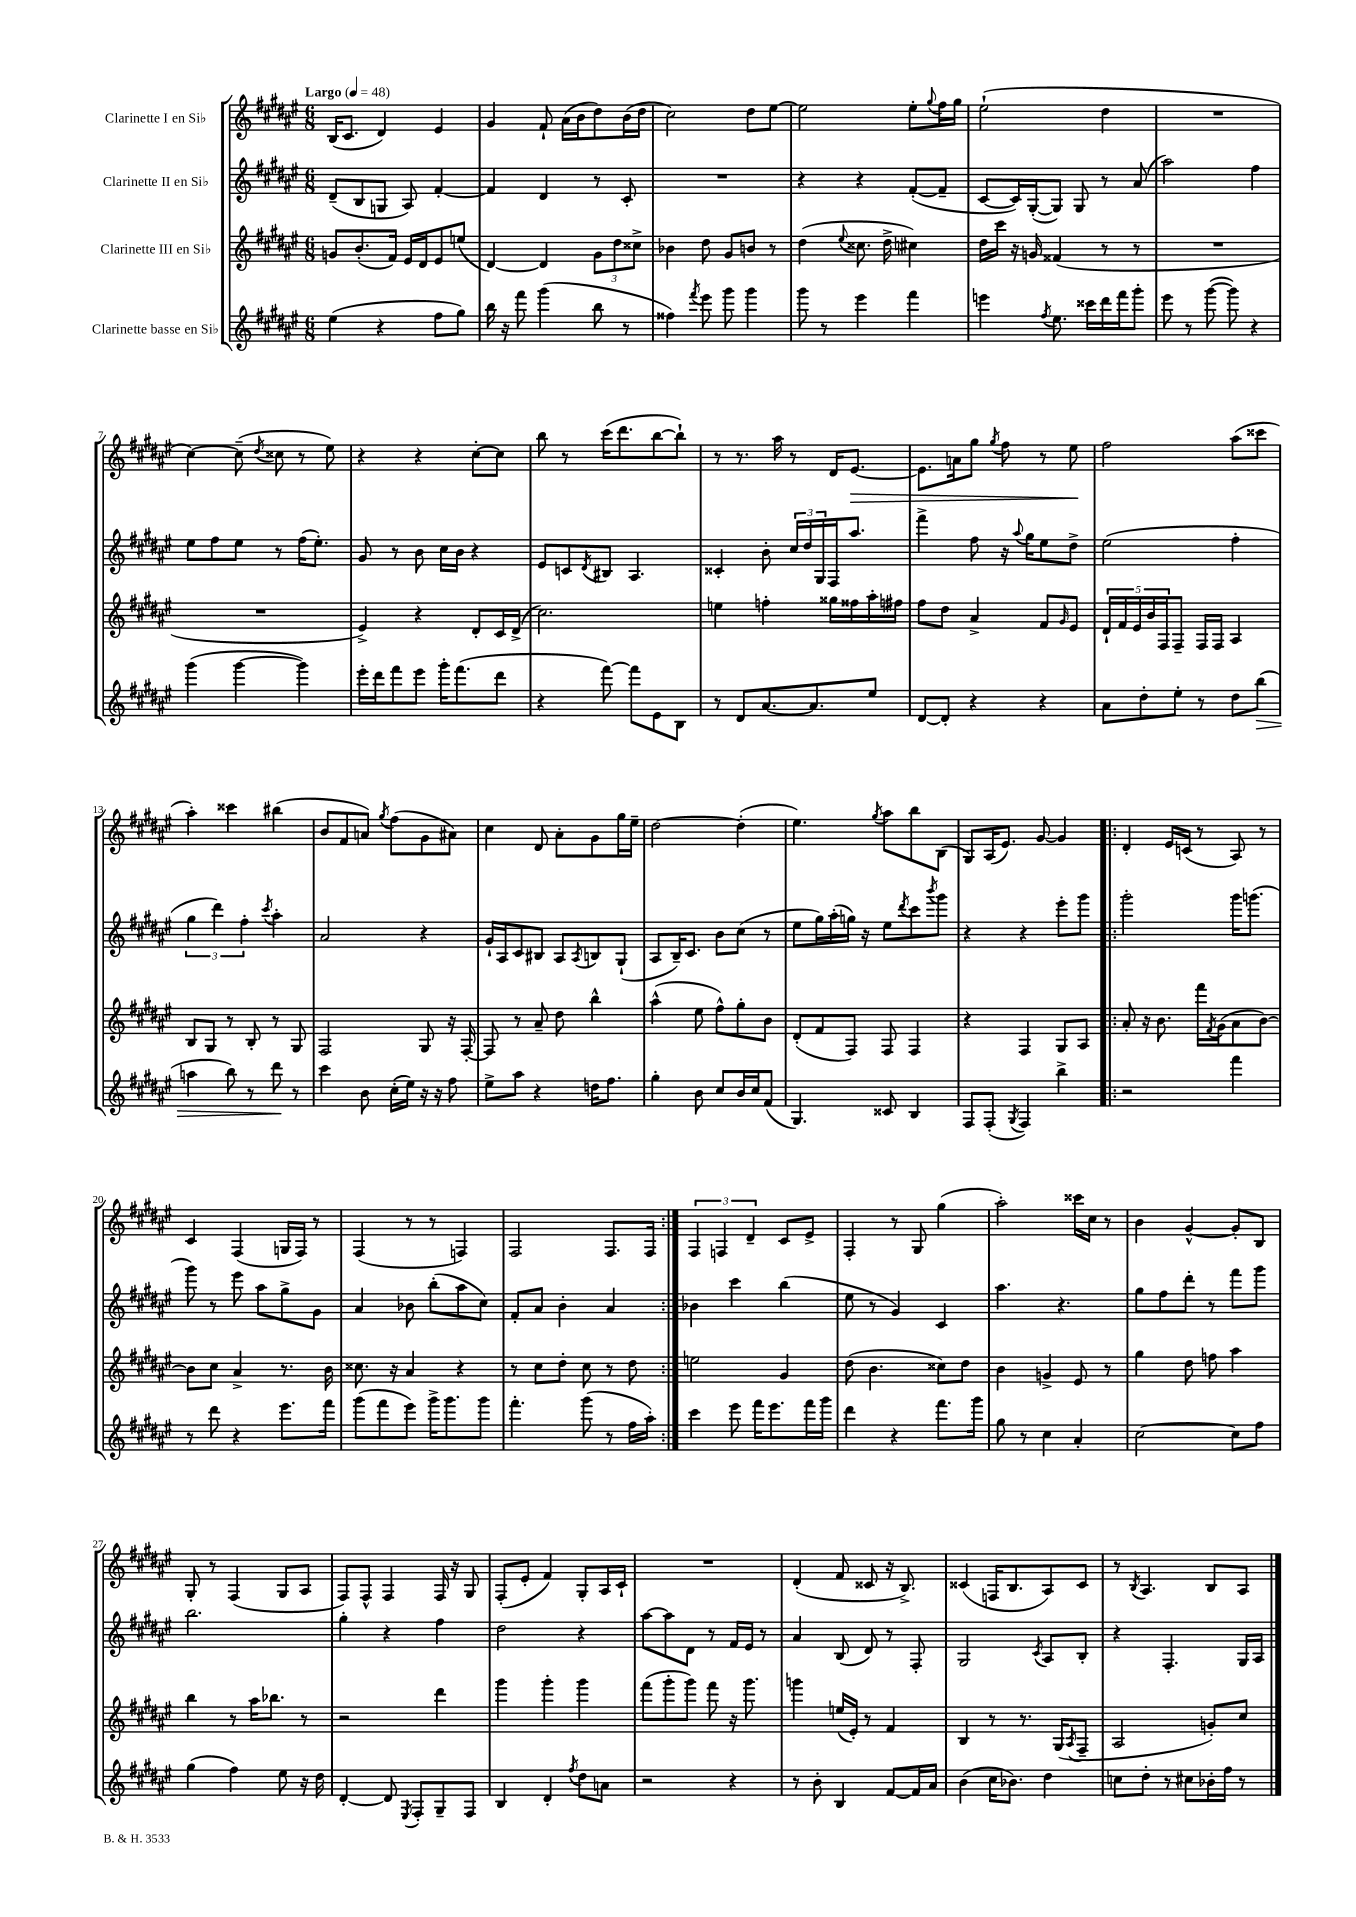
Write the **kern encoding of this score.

**kern	**kern	**kern	**kern
*staff4	*staff3	*staff2	*staff1
*clefG2	*clefG2	*clefG2	*clefG2
*k[f#c#g#d#a#e#]	*k[f#c#g#d#a#e#]	*k[f#c#g#d#a#e#]	*k[f#c#g#d#a#e#]
*M6/8	*M6/8	*M6/8	*M6/8
*MM48	*MM48	*MM48	*MM48
(4ee#	8g	(8d#~	(16B
.	.	.	8.c#
.	(8.b'	8B	.
4r	.	8G	4d#)
.	16f#)	.	.
.	16e#	8A#)	.
.	16d#	.	.
8ff#	8e#	[4f#'	4e#
8gg#)	(8ee	.	.
=	=	=	=
16bb	[4d#)	4f#]	4g#
16r	.	.	.
8fff#	.	.	.
(4ggg#	4d#]	4d#	8f#`
.	.	.	(16a#
.	.	.	16b
8bb	12g#	8r	8dd#)
.	12dd#	.	.
8r	.	8c#'	(16b
.	12cc##^	.	.
.	.	.	16dd#
=	=	=	=
4ff##)	4b-	2.r	2cc#)
8qfff#	.	.	.
8eee#	8dd#	.	.
8ggg#	8g#	.	.
4ggg#	8b	.	8dd#
.	8r	.	[8ee#
=	=	=	=
8ggg#	(4dd#	4r	2ee#]
8r	.	.	.
.	8qqee#	.	.
4eee#	8.cc##	4r	.
.	16dd#^	.	.
4fff#	4cc#)	([8f#'	8ee#'
.	.	.	8qqgg#
.	.	8f#~]	16ff#
.	.	.	16gg#
=	=	=	=
4eee	16dd#	[8c#	(2ee#`
.	16ccc#	.	.
.	16r	16c#])	.
.	16g	([16G#'	.
8qff#	.	.	.
8.ee#	(4f##	8G#])	.
.	.	8G#	.
16ccc##	.	.	.
16ddd#	8r	8r	4dd#
16fff#	.	.	.
8ggg#'	8r	(8a#	.
=	=	=	=
8eee#	2.r	2aa#)	2.r
8r	.	.	.
([8ggg#	.	.	.
8ggg#])	.	.	.
4r	.	4ff#	.
=	=	=	=
(4ggg#	2.r	8ee#	[4cc#)
.	.	8ff#	.
[4ggg#	.	8ee#	(8cc#~]
.	.	.	8qdd#
.	.	8r	8cc##
4ggg#])	.	(16ff#	8r
.	.	8.ee#')	.
.	.	.	8ee#)
=	=	=	=
16eee#'	4e#^)	8g#	4r
16ddd#	.	.	.
8fff#	.	8r	.
8eee#	4r	8b	4r
16ggg#'	.	16cc#	.
(8.fff#	.	16b	.
.	8d#'	4r	[8cc#'
8ddd#	16c#	.	8cc#]
.	(16d#^	.	.
=	=	=	=
4r	2.cc#)	8e#	8bb
.	.	8c	8r
.	.	8qd#	.
[8fff#)	.	8B#	(16ccc#
.	.	.	8.ddd#
8fff#]	.	4.A#	.
8e#	.	.	[8bb
8B	.	.	8bb`])
=	=	=	=
8r	4ee	4c##'	8r
8d#	.	.	8.r
[8.a#	4ff'	8b'	.
.	.	.	16aa#
.	.	24cc#	8r
.	.	24dd#	.
8.a#]	.	.	.
.	.	24G#	.
.	16gg##	16F#	16d#
.	16ff##	8.aa#	[8.e#
8ee#	16aa#'	.	.
.	16ff#	.	.
=	=	=	=
[8d#	8ff#	4fff#^	8.e#]
8d#']	8dd#	.	.
.	.	.	16a
4r	4a#^	8ff#	8gg#
.	.	.	8qgg#
.	.	16r	8ff#
.	.	8qqaa#	.
.	.	16gg#	.
4r	8f#	8ee#	8r
.	16qqg#	.	.
.	8e#	8dd#^	8ee#
=	=	=	=
8a#	20d#`	(2ee#	2ff#
.	20f#	.	.
.	20e#	.	.
8dd#'	.	.	.
.	20b	.	.
.	20F#	.	.
8ee#'	8F#~	.	.
8r	16F#	.	.
.	16F#	.	.
8dd#	4A#	4ff#'	(8aa#
(8bb	.	.	8ccc##
=	=	=	=
4aa	8B	6gg#	4aa#')
.	8G#	.	.
.	.	6ddd#)	.
8bb)	8r	.	4ccc##
.	.	6ff#'	.
8r	8B'	.	.
.	.	8qccc#	.
8ddd#	8r	4aa#'	(4bb#
8r	8G#	.	.
=	=	=	=
4ccc#	2F#	2a#	8b
.	.	.	8f#
8b	.	.	8a)
.	.	.	8qgg#
(16cc#'	.	.	(8ff#
16ee#)	.	.	.
16r	8G#	4r	8g#
16r	.	.	.
8ff#	16r	.	8a#)
.	[16F#'	.	.
=	=	=	=
8ee#^	8F#]	16g#`	4cc#
.	.	16A#	.
8aa#	8r	8c#	.
4r	8a#~	8B#	8d#
.	8dd#	8A#	8a#'
.	.	8qA#	.
16dd	4bb^^	8B	8g#
8.ff#	.	.	.
.	.	(8G#`	16gg#
.	.	.	16ee#~
=	=	=	=
4gg#'	(4aa#^^	8A#	[2dd#
.	.	16B~)	.
.	.	8.c#	.
8b	8ee#	.	.
8cc#	8ff#^^)	8b	.
16b	8gg#'	(8cc#	(4dd#']
16cc#	.	.	.
(8f#	8b	8r	.
=	=	=	=
4.G#)	(8d#'	8ee#	4.ee#)
.	8f#	16gg#)	.
.	.	(16aa#'	.
.	8F#)	16gg)	.
.	.	16r	.
.	.	.	8qgg#
8c##	8F#	8ee#	8aa#
.	.	8qddd#	.
4B	4F#	8ccc#	8bb
.	.	8qbbb	.
.	.	8ggg#	(8B
=	=	=	=
8F#	4r	4r	8G#)
(8F#'	.	.	(16A#
.	.	.	8.e#)
8qG#	.	.	.
4F#)	4F#	4r	.
.	.	.	[8g#
4bb^	8G#	8eee#'	4g#]
.	8A#	8ggg#	.
=!|:	=!|:	=!|:	=!|:
2r	8a#'	2ggg#'	4d#'
.	16r	.	.
.	8.b	.	.
.	.	.	16e#
.	.	.	(16c
.	16fff#	.	8r
.	8qf#	.	.
.	(16g#	.	.
4fff#	8a#	16ggg#	8A#)
.	.	(8.ggg	.
.	[8b)	.	8r
=	=	=	=
8r	8b]	8ggg#)	4c#
8ddd#	8cc#	8r	.
4r	4a#^	8eee#	(4F#
.	.	8aa#	.
8.eee#	8.r	8gg#^	16G
.	.	.	16F#)
.	.	8g#	8r
16fff#	16b	.	.
=	=	=	=
(8ggg#	8.cc##	4a#	(4F#
8fff#	.	.	.
.	16r	.	.
8eee#)	4a#	8b-	8r
16ggg#^	.	(8bb'	8r
8.ggg#	.	.	.
.	4r	8aa#	4F)
8ggg#	.	8cc#)	.
=	=	=	=
4.fff#'	8r	8f#'	2F#
.	8cc#	8a#	.
.	8dd#'	4b'	.
(8ggg#	8cc#	.	.
8r	8r	4a#	8.F#
16ff#	8dd#	.	.
16aa#')	.	.	16F#
=:|!	=:|!	=:|!	=:|!
4ccc#	2ee	4b-	6F#
.	.	.	6F
8eee#	.	4ccc#	.
.	.	.	6d#~
16fff#	.	.	.
8.eee#	.	.	.
.	4g#	(4bb	8c#
16fff#	.	.	8e#^
16ggg#	.	.	.
=	=	=	=
4ddd#	(8dd#	8ee#	4F#'
.	4.b	8r	.
4r	.	4g#)	8r
.	.	.	8G#
8.fff#	8cc##)	4c#	(4gg#
.	8dd#	.	.
16ggg#	.	.	.
=	=	=	=
8gg#	4b	4.aa#	2aa#')
8r	.	.	.
4cc#	4g^	.	.
.	.	4.r	.
4a#'	8e#	.	16ccc##
.	.	.	16cc#
.	8r	.	8r
=	=	=	=
[2cc#	4gg#	8gg#	4b
.	.	8ff#	.
.	8dd#	8ddd#'	[4g#^^
.	8ff	8r	.
8cc#]	4aa#	8fff#	8g#']
8ff#	.	8ggg#	8B
=	=	=	=
(4gg#	4bb	2.bb	8G#'
.	.	.	8r
4ff#)	8r	.	(4F#
.	16aa#	.	.
.	8.bb-	.	.
8ee#	.	.	8G#
16r	8r	.	8A#
16dd#	.	.	.
=	=	=	=
[4d#'	2r	4gg#'	8F#)
.	.	.	8F#^^
8d#]	.	4r	4F#
8qE#	.	.	.
8F#'	.	.	.
8G#~	4ddd#	4ff#	16F#
.	.	.	16r
8F#	.	.	8G#
=	=	=	=
4B	4ggg#	2dd#	(8F#'
.	.	.	8e#'
4d#'	4ggg#'	.	4f#)
8qff#	.	.	.
8dd#	4ggg#	4r	8G#'
8a	.	.	16A#
.	.	.	16c#`
=	=	=	=
2r	(8fff#	[8aa#	2.r
.	8ggg#'	8aa#]	.
.	8ggg#)	8d#	.
.	8fff#	8r	.
4r	16r	16f#	.
.	8.ggg#	16e#	.
.	.	8r	.
=	=	=	=
8r	4ggg	4a#	(4d#'
8b'	.	.	.
4B	(16ee	(8B	8f#
.	16e#')	.	.
.	8r	8d#)	8c##
[8f#	4f#	8r	16r
.	.	.	8.B^)
16f#]	.	8F#'	.
16a#	.	.	.
=	=	=	=
(4b	4B	2G#	(4c##
16cc#	8r	.	16F
8.b-)	.	.	8.B
.	8.r	.	.
.	.	8qc#	.
4dd#	.	8A#	8A#)
.	(16G#	.	.
.	8qA#	.	.
.	8F#~	8B'	8c##
=	=	=	=
8cc	2A#	4r	8r
.	.	.	8qB
8dd#'	.	.	4.A#
8r	.	4.F#'	.
8cc#	.	.	.
16b-'	8g')	.	8B
16ff#	.	.	.
8r	8cc#	16G#	8A#
.	.	16A#	.
==	==	==	==
*-	*-	*-	*-
